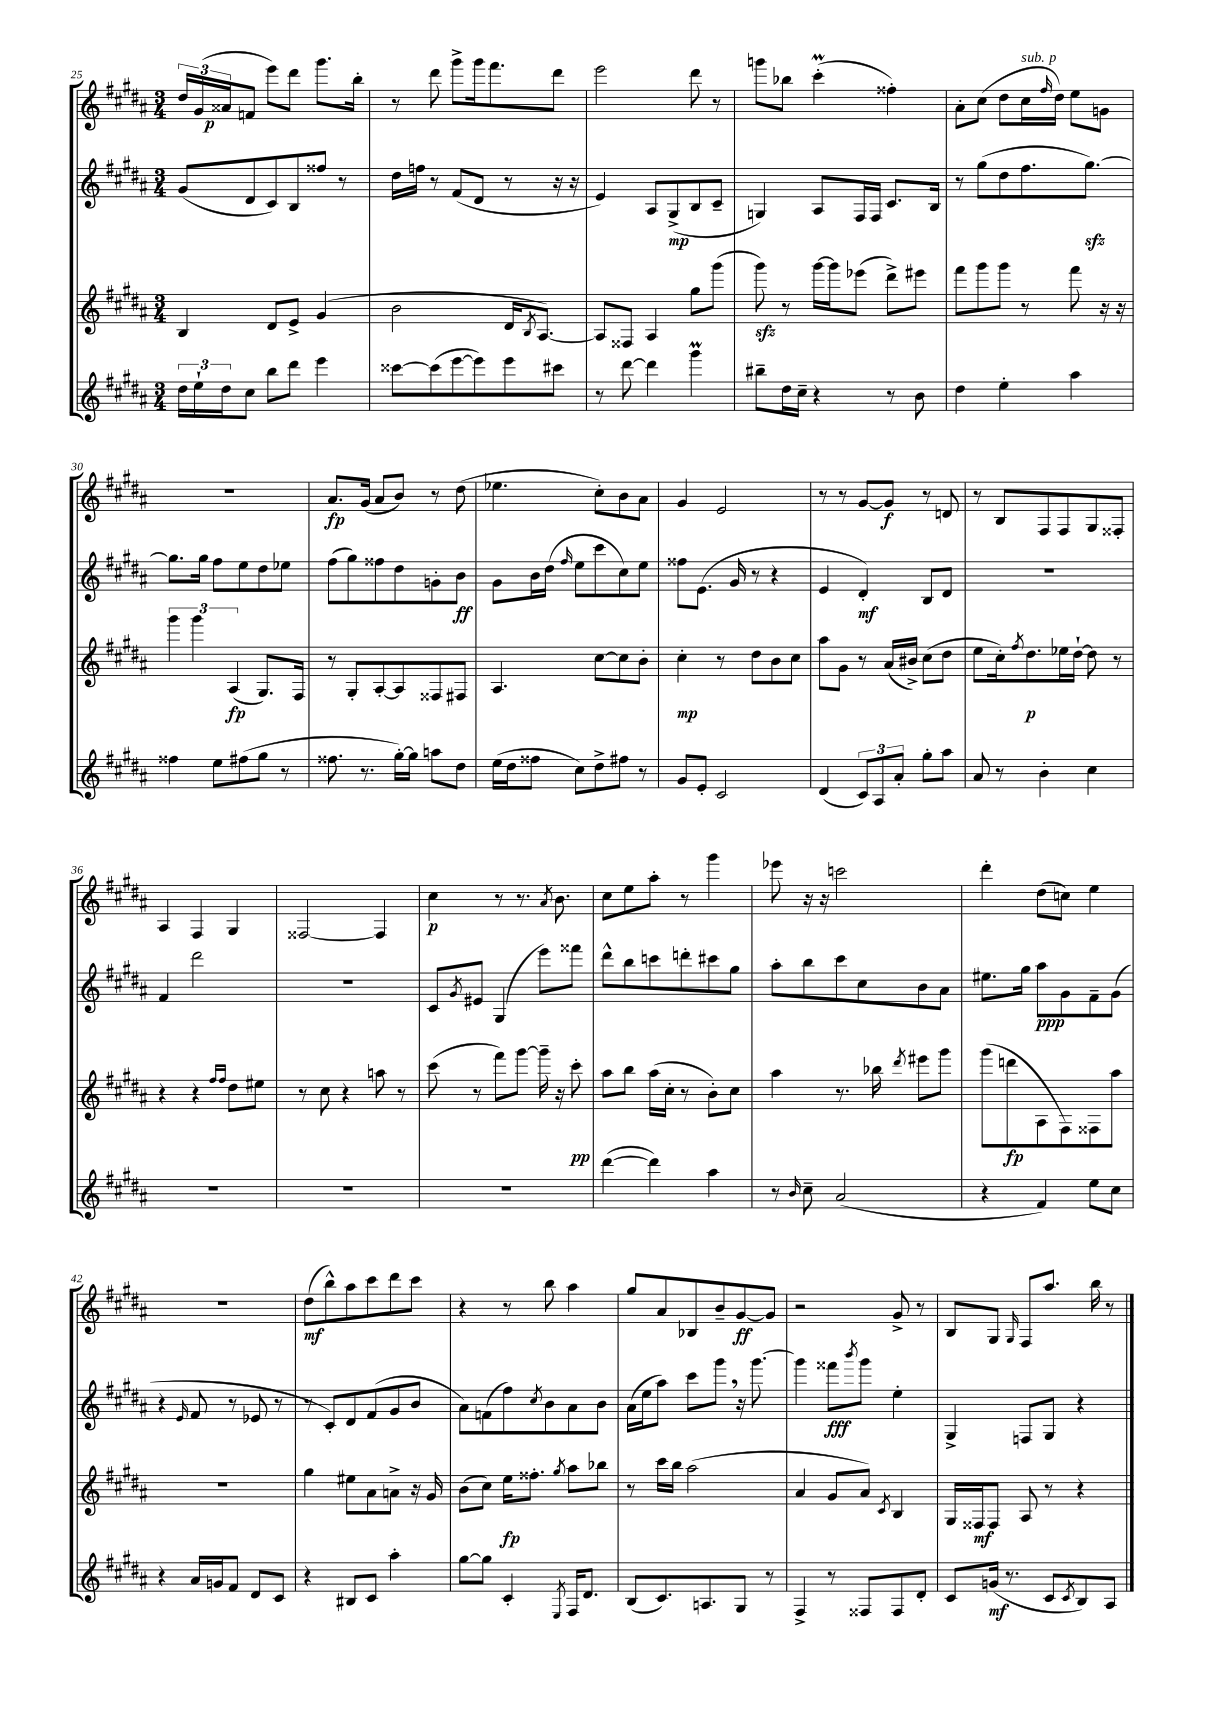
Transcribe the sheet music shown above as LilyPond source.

<<
\new StaffGroup <<
\new Staff = "s0" {
    \clef treble \key b \major \numericTimeSignature \time 3/4
    \tuplet 3/2 { dis''16 gis'16( aisis'16\p } f'8 e'''8) dis'''8 gis'''8. b''16-. |
    r8 dis'''8 gis'''8-> gis'''16 fis'''8. dis'''8 |
    e'''2 dis'''8 r8 |
    g'''8 bes''8 cis'''4-.\prall( fisis''4-.) |
    ais'8-. cis''8( dis''8 cis''16^\markup { \italic "sub. p" } \grace { fis''16 } dis''16) e''8 g'8 |
    R2. |
    ais'8.\fp gis'16( ais'8 b'8) r8 dis''8( |
    ees''4. cis''8-.) b'8 ais'8 |
    gis'4 e'2 |
    r8 r8 gis'8~ gis'8\f r8 d'8 |
    r8 b8 fis8 fis8 gis8 fisis8-. |
    ais4 fis4 gis4 |
    fisis2~ fisis4 |
    cis''4\p r8 r8. \acciaccatura { ais'8 } b'8. |
    cis''8 e''8 ais''8-. r8 gis'''4 |
    ees'''8 r16 r16 c'''2 |
    dis'''4-. dis''8( c''8) e''4 |
    R2. |
    dis''8\mf( b''8-^) ais''8 cis'''8 dis'''8 cis'''8 |
    r4 r8 b''8 ais''4 |
    gis''8 ais'8 bes8 b'8-- gis'8~\ff gis'8 |
    r2 gis'8-> r8 |
    b8 gis8 \grace { gis16 } fis8 ais''8. b''16 r8 \bar "|." |
}
\new Staff = "s1" {
    \clef treble \key b \major \numericTimeSignature \time 3/4
    gis'8( dis'8 cis'8) b8 fisis''8 r8 |
    dis''16 f''16 r8 fis'8( dis'8 r8 r16 r16 |
    e'4) ais8 gis8->\mp( b8 cis'8-- |
    g4) ais8 fis16 fis16 cis'8. b16 |
    r8 gis''8( dis''8 fis''8. gis''8.~\sfz) |
    gis''8. gis''16 fis''8 e''8 dis''8 ees''8 |
    fis''8( gis''8) fisis''8 dis''8 g'8-. b'8\ff |
    gis'8 b'16 dis''16( \grace { fis''16 } e''8 cis'''8 cis''8) e''8 |
    fisis''8 e'8.( gis'16 r8 r4 |
    e'4 dis'4-.\mf) b8 dis'8 |
    R2. |
    fis'4 dis'''2 |
    R2. |
    cis'8 \acciaccatura { gis'8 } eis'8 gis4( e'''8) fisis'''8 |
    dis'''8-^ b''8 c'''8 d'''8-. cis'''8 gis''8 |
    ais''8-. b''8 cis'''8 cis''8 b'8 ais'8 |
    eis''8. gis''16 ais''8\ppp gis'8 fis'8-- gis'8( |
    r4 \grace { e'16 } fis'8 r8 ees'8 r8 |
    r8 cis'8-.) dis'8 fis'8( gis'8 b'8 |
    ais'8) f'8( fis''8) \acciaccatura { cis''8 } b'8 ais'8 b'8 |
    ais'16( e''16 ais''8) cis'''8 gis'''8 \breathe r16 gis'''8.~ |
    gis'''4 fisis'''8\fff \acciaccatura { b'''8 } gis'''8 e''4-. |
    gis4-> f8 gis8 r4 \bar "|." |
}
\new Staff = "s2" {
    \clef treble \key b \major \numericTimeSignature \time 3/4
    b4 dis'8 e'8-> gis'4( |
    b'2 dis'16 \acciaccatura { b8 } ais8.~) |
    ais8 fisis8 ais4 gis''8 gis'''8( |
    gis'''8\sfz) r8 gis'''16~ gis'''16 ees'''8( dis'''8->) eis'''8 |
    fis'''8 gis'''8 gis'''8 r8 fis'''8 r16 r16 |
    \tuplet 3/2 { gis'''4 gis'''4 ais4\fp( } gis8.) fis16 |
    r8 gis8-. ais8~-. ais8 fisis8 fis8 |
    ais4. cis''8~ cis''8 b'8-. |
    cis''4-.\mp r8 dis''8 b'8 cis''8 |
    ais''8 gis'8 r8 ais'16( bis'16->) cis''8( dis''8 |
    e''8 cis''16-.) \acciaccatura { fis''8 } dis''8.\p ees''16 dis''16~-! dis''8 r8 |
    r4 r4 \grace { fis''16 fis''16 } dis''8 eis''8 |
    r8 cis''8 r4 a''8 r8 |
    cis'''8( r8 fis'''8) gis'''8~ gis'''16-- r16 cis'''8-.\pp |
    ais''8 b''8 ais''16( cis''16-. r8 b'8-.) cis''8 |
    ais''4 r8. bes''16 \acciaccatura { dis'''8 } eis'''8 gis'''8 |
    gis'''8( d'''8\fp ais8 fis8) fisis8 ais''8 |
    R2. |
    gis''4 eis''8 ais'8 a'8-> r16 gis'16 |
    b'8( cis''8) e''16\fp fisis''8.-. \acciaccatura { gis''8 } ais''8 bes''8 |
    r8 cis'''16 b''16 ais''2( |
    ais'4 gis'8 ais'8) \acciaccatura { cis'8 } b4 |
    gis16 fisis16\mf fisis8 ais8 r8 r4 \bar "|." |
}
\new Staff = "s3" {
    \clef treble \key b \major \numericTimeSignature \time 3/4
    \tuplet 3/2 { dis''16 e''16-! dis''16 } cis''8 b''8 dis'''8 e'''4 |
    cisis'''8~ cisis'''8( e'''8~ e'''8) e'''8 cis'''8 |
    r8 dis'''8~ dis'''4 gis'''4\prall |
    bis''8-- dis''16 cis''16-- r4 r8 b'8 |
    dis''4 e''4-. ais''4 |
    fisis''4 e''8 fis''8( gis''8 r8 |
    fisis''8. r8. gis''16~-.) gis''16 a''8 dis''8 |
    e''16( dis''16 fisis''8 cis''8) dis''8-> fis''8 r8 |
    gis'8 e'8-. cis'2 |
    dis'4( \tuplet 3/2 { cis'8) ais8 ais'8-. } gis''8-. ais''8 |
    ais'8 r8 b'4-. cis''4 |
    R2. |
    R2. |
    R2. |
    dis'''4~( dis'''4) ais''4 |
    r8 \grace { b'16 } cis''8-- ais'2( |
    r4 fis'4) e''8 cis''8 |
    r4 ais'16 g'16 fis'8 dis'8 cis'8 |
    r4 bis8 cis'8 ais''4-. |
    gis''8~ gis''8 cis'4-. \acciaccatura { e8 } fis16 dis'8. |
    b8( cis'8.) a8. gis8 r8 |
    fis4-> r8 fisis8 fisis8 dis'8-. |
    cis'8 g'16\mf( r8. cis'8 \acciaccatura { cis'8 } b8) ais8 \bar "|." |
}
>>
>>
\layout { \context { \Score currentBarNumber = #25 } }
